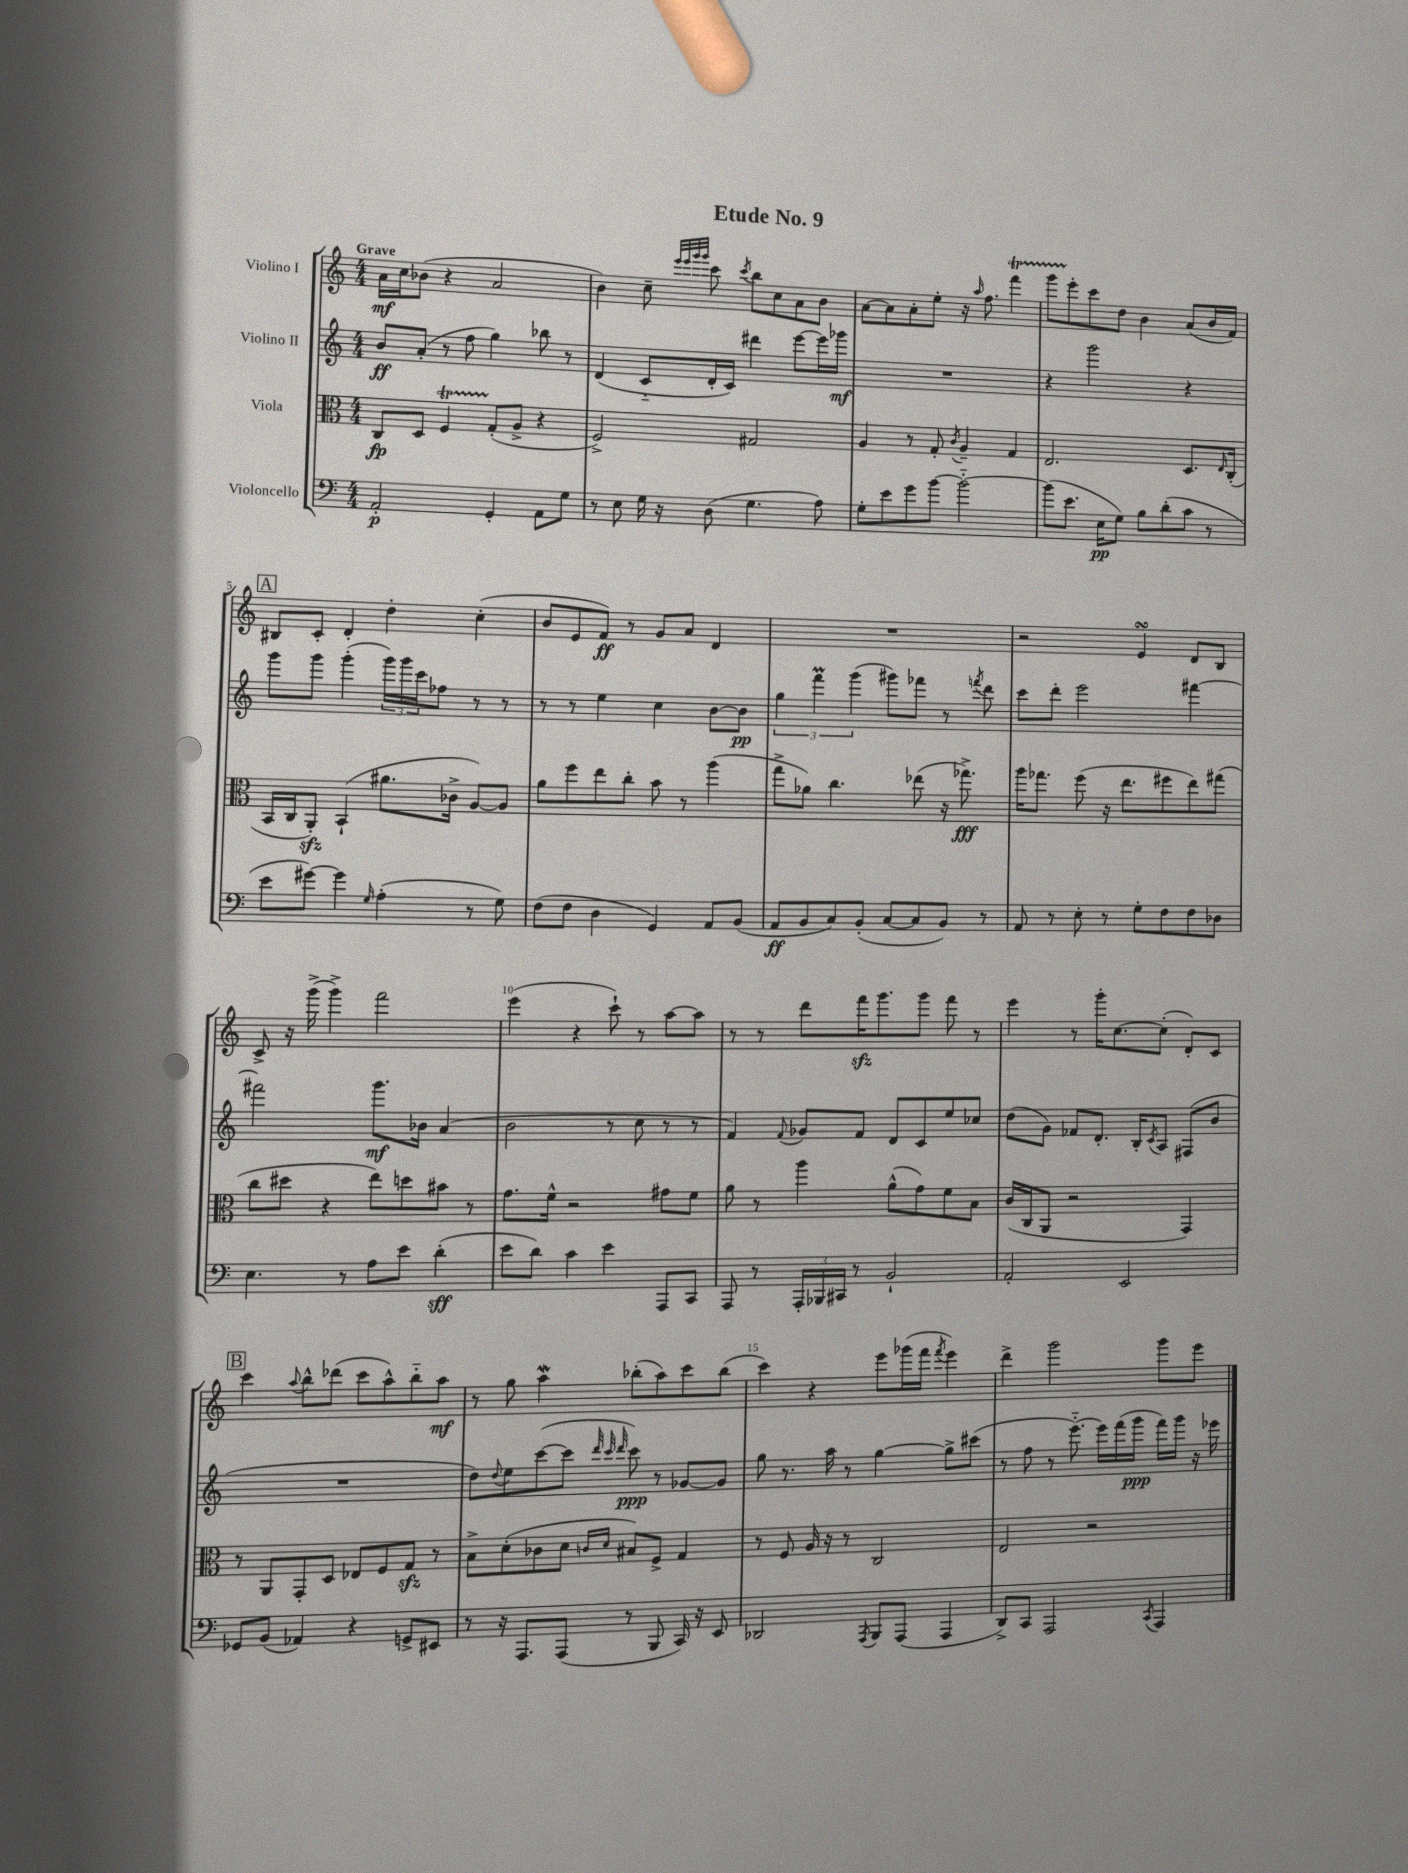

**kern	**dynam	**kern	**dynam	**kern	**dynam	**kern	**dynam
*part4	*part4	*part3	*part3	*part2	*part2	*part1	*part1
*staff4	*staff4	*staff3	*staff3	*staff2	*staff2	*staff1	*staff1
*I"Violoncello	*	*I"Viola	*	*I"Violino II	*	*I"Violino I	*
*clefF4	*	*clefC3	*	*clefG2	*	*clefG2	*
*k[]	*	*k[]	*	*k[]	*	*k[]	*
*M4/4	*	*M4/4	*	*M4/4	*	*M4/4	*
=1	=1	=1	=1	=1	=1	=1	=1
!	!	!	!	!	!	!LO:TX:a:B:t=Grave	!
2AA'/	p	8C/L	fp	8b/L	ff	16a\LL	mf
.	.	.	.	.	.	16cc\J	.
.	.	8D/J	.	(8a'/J	.	(8b-X\J	.
.	.	4FT/	.	8r	.	4r	.
.	.	.	.	8ff\	.	.	.
4GG'/	.	(8G'/L	.	4gg\)	.	2a/	.
.	.	8A^/J	.	.	.	.	.
8AA\L	.	4r	.	8bb-X\	.	.	.
8G\J	.	.	.	8r	.	.	.
=2	=2	=2	=2	=2	=2	=2	=2
8r	.	2F^/)	.	(4d/	.	4b\)	.
8E\	.	.	.	.	.	.	.
16G\	.	.	.	8c/L	.	8cc~\	.
16r	.	.	.	.	.	.	.
.	.	.	.	.	.	32qqeee/LLL	.
.	.	.	.	.	.	32qqeee/	.
.	.	.	.	.	.	32qqggg/	.
.	.	.	.	.	.	32qqggg/JJJ	.
(8D\	.	.	.	16d'/L	.	8ccc\	.
.	.	.	.	16c/JJ)	.	.	.
.	.	.	.	.	.	8qccc/	.
4.G\	.	2G#X/	.	4ddd#X\	.	8bb\L	.
.	.	.	.	.	.	8cc\	.
.	.	.	.	[8eee\L	.	8a\	.
8A\)	.	.	.	16eee\L]	.	8b\J	.
.	.	.	.	16ggg-X\JJ	mf	.	.
=3	=3	=3	=3	=3	=3	=3	=3
8G'\L	.	4A/	.	1r	.	[8a\L	.
8e\	.	.	.	.	.	8a\]	.
8g\	.	8r	.	.	.	8a'\	.
[8b\J	.	8G'/	.	.	.	8ee'\J	.
.	.	8qc/	.	.	.	.	.
2b\_	.	4A~/	.	.	.	16r	.
.	.	.	.	.	.	16qqaa/	.
.	.	.	.	.	.	8.ff\	.
.	.	4G/	.	.	.	4fffT\	.
=4	=4	=4	=4	=4	=4	=4	=4
(8b\L]	.	2.E/	.	4r	.	8gggTTT\L	.
8.e\J	.	.	.	.	.	8eee'\	.
.	.	.	.	2ggg\	.	8ccc\	.
16E\KL	pp	.	.	.	.	.	.
8G\J)	.	.	.	.	.	8dd\J	.
8B\L	.	.	.	.	.	4b\	.
(8d'\	.	.	.	.	.	.	.
8c\J	.	8.D/L	.	4r	.	(8a/L	.
8r	.	.	.	.	.	16b/L	.
.	.	16qqE/	.	.	.	.	.
.	.	(16C'/Jk	.	.	.	16f/JJ)	.
!!LO:LB:g=z
!!LO:REH:place=s1:t=A
=5	=5	=5	=5	=5	=5	=5	=5
8e\L	.	16BB/LL	.	8ggg\L	.	8B#X/L	.
.	.	16C/J	.	.	.	.	.
[8g#X\J)	.	8AAzz'/J)	.	8ggg\J	.	8c'/J	.
4g#\]	.	(4BB`/	.	(4ggg'\	.	4d'/	.
16qqG/	.	.	.	.	.	.	.
(4A'\	.	8.a#X\L	.	24ggg\LL)	.	4dd'\	.
.	.	.	.	24ggg\	.	.	.
.	.	.	.	24ccc\J	.	.	.
.	.	.	.	8ff-X\J	.	.	.
.	.	16c-X^\Jk	.	.	.	.	.
8r	.	[8A/L)	.	8r	.	(4cc'\	.
8G\)	.	8A/J]	.	8r	.	.	.
=6	=6	=6	=6	=6	=6	=6	=6
(8F\L	.	8a\L	.	8r	.	8b/L	.
8F\J	.	8ff\	.	8r	.	8e/	.
4D\	.	8ee\	.	4ee\	.	8f/J)	ff
.	.	8cc'\J	.	.	.	8r	.
4GG/)	.	8b\	.	4cc\	.	8g/L	.
.	.	8r	.	.	.	8a/J	.
8AA/L	.	(4aa\	.	[8b\L	.	4d/	.
(8BB/J	.	.	.	8b\J]	pp	.	.
=7	=7	=7	=7	=7	=7	=7	=7
8AA/L	ff	8gg^\L	.	6gg\	.	1r	.
8BB/	.	8a-X\J)	.	.	.	.	.
.	.	.	.	6fffM\	.	.	.
8C/)	.	4.cc\	.	.	.	.	.
.	.	.	.	(6ggg\	.	.	.
(8BB'/J	.	.	.	.	.	.	.
[8C/L	.	.	.	8ggg#X\L)	.	.	.
8C/]	.	(8ee-X\	.	8fff-X\J	.	.	.
8BB/J)	.	16r	.	8r	.	.	.
.	.	8.gg-X^\)	fff	.	.	.	.
.	.	.	.	8qfffn/	.	.	.
8r	.	.	.	8ddd\	.	.	.
=8	=8	=8	=8	=8	=8	=8	=8
8AA/	.	16aa\KL	.	8ccc\L	.	2r	.
.	.	8.gg-X\J	.	.	.	.	.
8r	.	.	.	8ddd'\J	.	.	.
8E'\	.	(8ff\	.	2eee\	.	.	.
8r	.	16r	.	.	.	.	.
.	.	8.ee\L	.	.	.	.	.
8G'\L	.	.	.	.	.	4esSsS/	.
8F\	.	8ff#X\	.	.	.	.	.
8F\	.	8ee\)	.	[4fff#X\	.	8d/L	.
8D-X\J	.	(8gg#X\J	.	.	.	8B/J	.
!!LO:LB:g=z
=9	=9	=9	=9	=9	=9	=9	=9
4.E\	.	8cc\L	.	2fff#X\]	.	8c^/	.
.	.	8dd#X\J	.	.	.	16r	.
.	.	.	.	.	.	(16ggg^\	.
.	.	4r	.	.	.	4ggg^\)	.
8r	.	.	.	.	.	.	.
8A\L	.	8ee\L)	.	8.ggg\L	mf	2fff\	.
8e\J	.	8ddn\	.	.	.	.	.
.	.	.	.	16b-X\Jk	.	.	.
(4d'\	sff	8b#X\J	.	(4a/	.	.	.
.	.	8r	.	.	.	.	.
=10	=10	=10	=10	=10	=10	=10	=10
8e\L	.	8.g\L	.	2b\	.	(4eee\	.
8d\J)	.	.	.	.	.	.	.
.	.	16f^^\Jk	.	.	.	.	.
4c\	.	2r	.	.	.	4r	.
4e\	.	.	.	8r	.	8ccc`\)	.
.	.	.	.	8cc\	.	8r	.
8AAA/L	.	8g#X\L	.	8r	.	[8aa\L	.
8CC/J	.	8f\J	.	8r	.	8aa\J]	.
=11	=11	=11	=11	=11	=11	=11	=11
8AAA/	.	8a\	.	4f/)	.	8r	.
8r	.	8r	.	.	.	8r	.
.	.	.	.	8qqf/	.	.	.
24AAA'/LL	.	4aa\	.	8g-X/L	.	8ddd\L	.
24BBB-X/	.	.	.	.	.	.	.
24CC#X/JJ	.	.	.	.	.	.	.
8r	.	.	.	8f/J	.	16fffzz\K	.
.	.	.	.	.	.	8.ggg\	.
2BB`/	.	(8a^^\L	.	8d/L	.	.	.
.	.	8g\)	.	8c/	.	8ggg\J	.
.	.	8f\	.	8ee/	.	8fff\	.
.	.	8B\J	.	8cc-X/J	.	8r	.
=12	=12	=12	=12	=12	=12	=12	=12
2AA'/	.	(16c/LL	.	(8dd\L	.	4eee\	.
.	.	16C/J	.	.	.	.	.
.	.	8AA/J	.	8g\J)	.	.	.
.	.	2r	.	8f-X/L	.	8r	.
.	.	.	.	8.d'/J	.	16ggg'\KL	.
.	.	.	.	.	.	[8.cc\	.
2EE/	.	.	.	.	.	.	.
.	.	.	.	16B'/KL	.	.	.
.	.	.	.	8qc/	.	.	.
.	.	.	.	8A/J	.	(8cc'\J]	.
.	.	4GG/)	.	(8F#X/L	.	8d'/L)	.
.	.	.	.	8b/J	.	8c/J	.
!!LO:LB:g=z
!!LO:REH:place=s1:t=B
=13	=13	=13	=13	=13	=13	=13	=13
8GG-X/L	.	8r	.	1r	.	4ccc\	.
(8BB/J	.	8AA/L	.	.	.	.	.
.	.	.	.	.	.	8qqaa/	.
4AA-X/)	.	8GG'/	.	.	.	8bb^^\L	.
.	.	8D/J	.	.	.	(8ddd-X\J	.
4r	.	8E-X/L	.	.	.	8ccc\L	.
.	.	8F/	.	.	.	8aa^^\)	.
8GGn^/L	.	8Gzz/J	.	.	.	8bb\	.
8EE#X/J	.	8r	.	.	.	8aa\J	mf
=14	=14	=14	=14	=14	=14	=14	=14
8r	.	8B^\L	.	8dd\L)	.	8r	.
.	.	.	.	8qqdd/	.	.	.
16r	.	(8d'\	.	8ee\	.	8gg\	.
8.AAA/L	.	.	.	.	.	.	.
.	.	8c-X\	.	([8ccc\	.	4aaW\	.
(8AAA/J	.	8d\J	.	8ccc\J]	.	.	.
.	.	.	.	32qqddd/	.	.	.
.	.	16qqcn/LL	.	32qqccc/	.	.	.
.	.	16qqd/JJ	.	32qqddd/	.	.	.
8r	.	8B#X/L)	.	8ccc\)	ppp	(8bb-X'\L	.
8BBB/	.	8F^/J	.	8r	.	8aa\)	.
16CC/)	.	4G/	.	[8g-X/L	.	8ccc\	.
16r	.	.	.	.	.	.	.
8EE/	.	.	.	8g-/J]	.	(8bb-\J	.
=15	=15	=15	=15	=15	=15	=15	=15
2DD-X/	.	8r	.	8gg\	.	4ccc\)	.
.	.	8F/	.	8.r	.	.	.
.	.	16A/	.	.	.	4r	.
.	.	16r	.	16aa\	.	.	.
.	.	8r	.	8r	.	.	.
8qAAA/	.	.	.	.	.	.	.
8BBB/L	.	2C/	.	[4gg\	.	8eee\L	.
(8AAA/J	.	.	.	.	.	(16ggg-X\L	.
.	.	.	.	.	.	16fff\JJ	.
.	.	.	.	.	.	8qfff/	.
4AAA/	.	.	.	8gg^\L]	.	4eee\)	.
.	.	.	.	(8ccc#X\J	.	.	.
=16	=16	=16	=16	=16	=16	=16	=16
8DD^/L)	.	2E/	.	8r	.	4ddd^\	.
8CC/J	.	.	.	8ff\	.	.	.
2AAA/	.	.	.	8r	.	2ggg\	.
.	.	.	.	[8.eee\)	.	.	.
.	.	2r	.	.	.	.	.
.	.	.	.	16eee\LL]	.	.	.
.	.	.	.	(16fff\	.	.	.
.	.	.	.	16ggg\JJ	ppp	.	.
8qCC/	.	.	.	.	.	.	.
4AAA/	.	.	.	16fff\LL)	.	8ggg\L	.
.	.	.	.	16ggg\JJ	.	.	.
.	.	.	.	16r	.	8eee\J	.
.	.	.	.	16eee-X\	.	.	.
==	==	==	==	==	==	==	==
*-	*-	*-	*-	*-	*-	*-	*-
